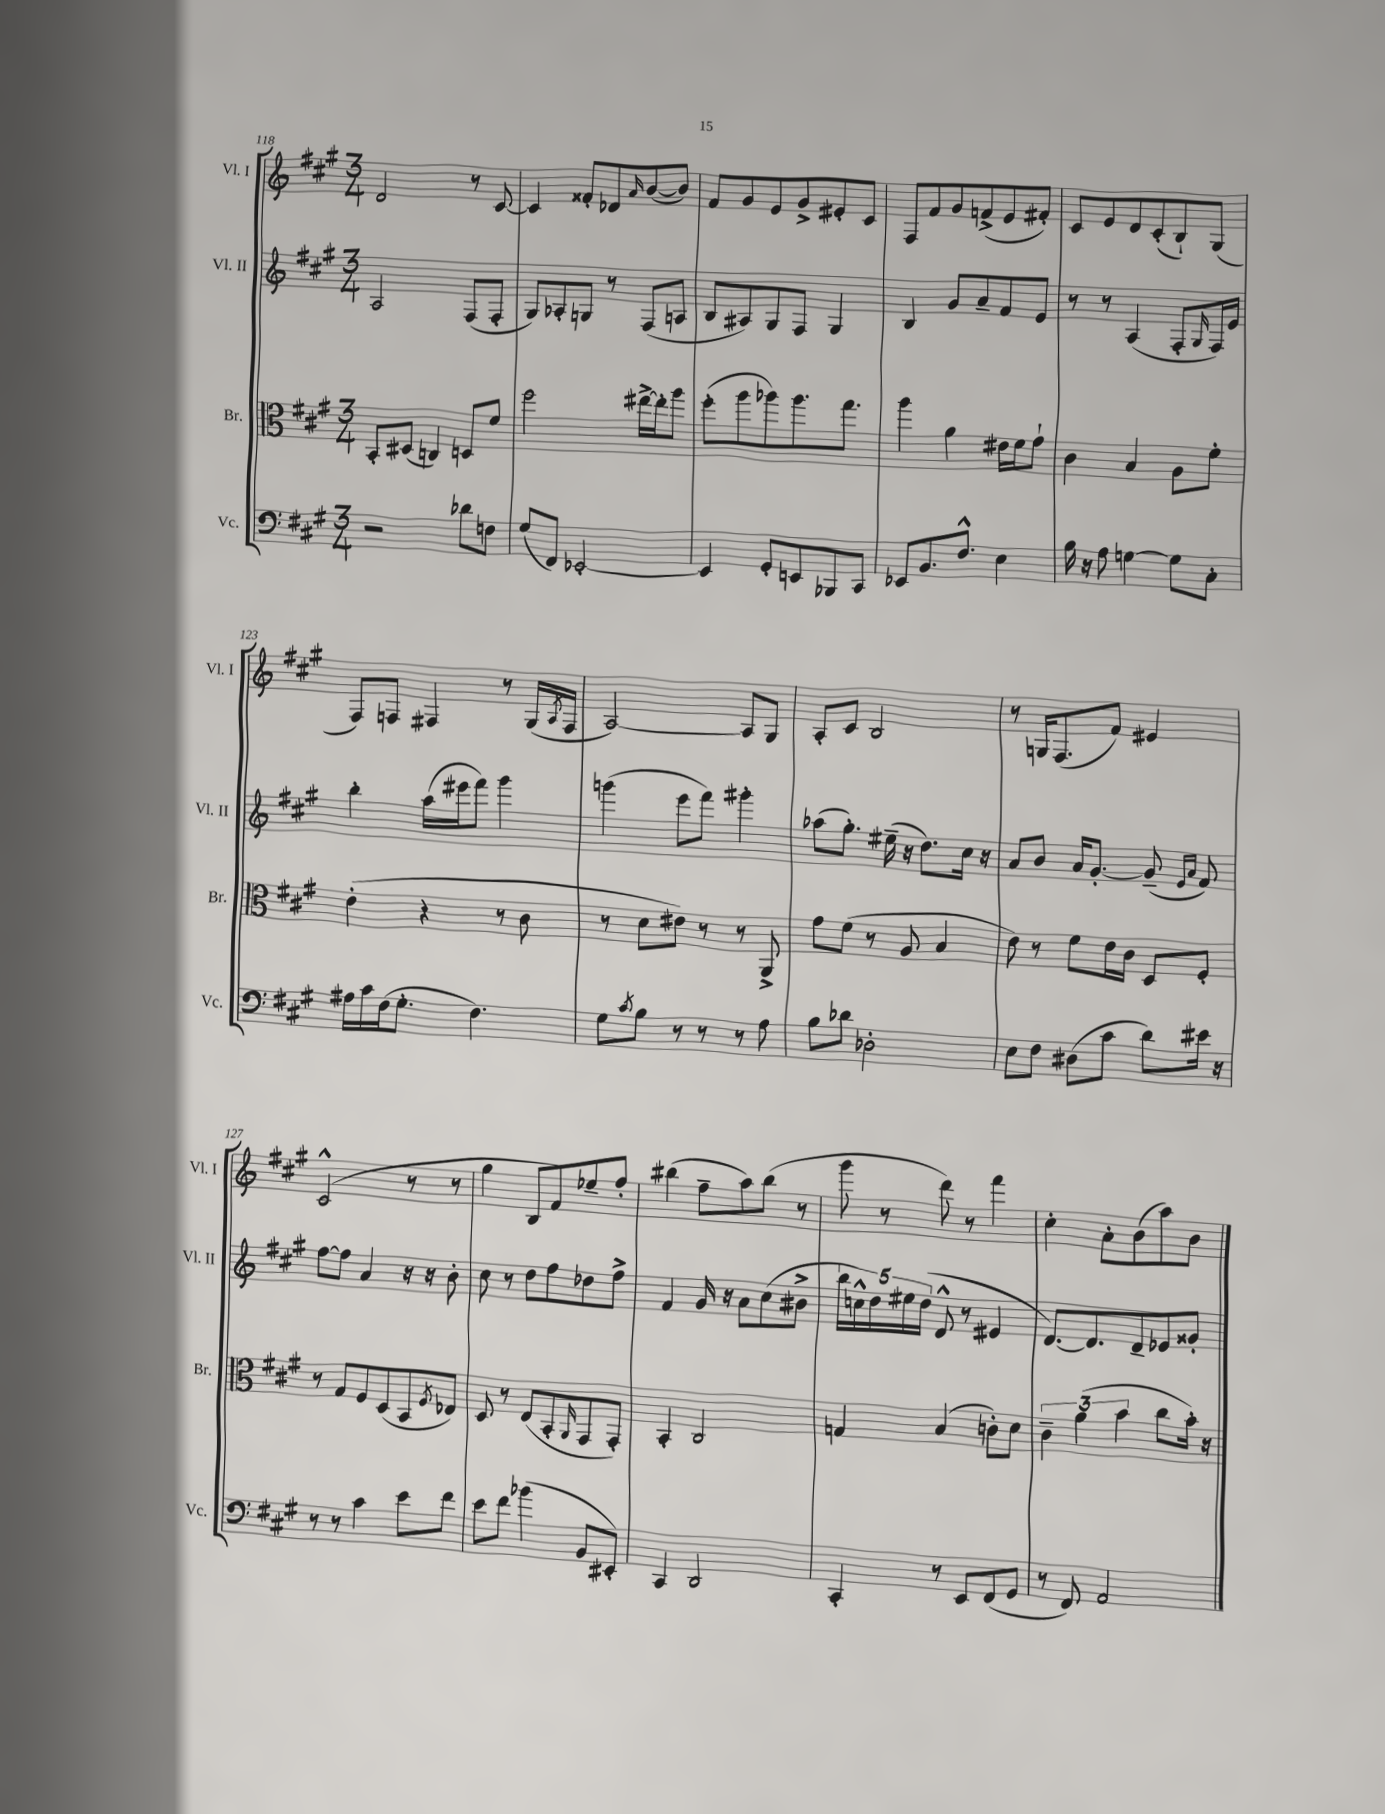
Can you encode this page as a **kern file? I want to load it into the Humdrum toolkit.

**kern	**kern	**kern	**kern
*staff4	*staff3	*staff2	*staff1
*clefF4	*clefC3	*clefG2	*clefG2
*k[f#c#g#]	*k[f#c#g#]	*k[f#c#g#]	*k[f#c#g#]
*M3/4	*M3/4	*M3/4	*M3/4
2r	8BB'	2A	2d
.	(8D#	.	.
.	4C)	.	.
8d-	8D	(8F#	8r
8F	8f#	8F#'	[8c#
=	=	=	=
(8G#	2ff#	8G#)	4c#]
8FF#)	.	8A-'	.
[2EE-'	.	8G	8f##'
.	.	8r	8d-
.	.	.	16qqa
.	[16ee#^	(8F#	([8b
.	16ee#']	.	.
.	8aa	8A	8b])
=	=	=	=
4EE-]	(8ff#'	8B	8f#
.	8aa	8A#)	8g#
8GG#'	8aa-)	8G#	8e
8EE	8.aa-	8F#	8g#^
8BBB-	.	4G#	8e#'
.	8.gg#	.	.
8CC#	.	.	8c#
=	=	=	=
8EE-	4aa	4B	8F#
8.BB	.	.	8f#
.	4a	8g#	8g#
8.F#^^	.	.	.
.	.	8a~	(8f^
4E	16e#	8f#	8e
.	16f#	.	.
.	8g#`	8e	8f#')
=	=	=	=
16B	4c#	8r	8c#
16r	.	.	.
8A	.	8r	8e
[4G	4B	(4A	8d
.	.	.	(8c#'
8G]	8A	8F#'	8B`)
.	.	16qqG#	.
8C#'	8f#'	16F#)	(8G#
.	.	16e	.
=	=	=	=
16A#	(4e'	4bb'	8F#)
16c#	.	.	.
(16F#	.	.	8F
8.G#'	.	.	.
.	4r	(16aa	4F#
.	.	16eee#	.
4.F#)	.	8fff#)	.
.	8r	4ggg#	8r
.	8c#	.	(16G#
.	.	.	8qA
.	.	.	16F#
=	=	=	=
8G#	8r	(4ggg	[2A)
8qc#	.	.	.
8B	8d	.	.
8r	8e#)	8eee	.
8r	8r	8fff#)	.
8r	8r	4ggg#'	8A]
8A	8AA^	.	8G#
=	=	=	=
8B	8g#	(8aa-	8A'
8d-	(8f#	8.gg#')	8c#
2D-'	8r	.	2B
.	.	(16ee#~	.
.	8A	16r	.
.	.	8.dd)	.
.	4B	.	.
.	.	16cc#	.
.	.	16r	.
=	=	=	=
8E	8e)	8a	8r
8F#	8r	8b	16G
.	.	.	(8.F#
(8D#	8f#	16a	.
.	.	[8.g#'	.
8c#	16e	.	8f#)
.	16c#	.	.
8d)	8D	(8g#~]	4e#
.	.	16qqe	.
.	.	16qqa	.
16e#	8F#'	8f#)	.
16r	.	.	.
=	=	=	=
8r	8r	[8ff#	(2c#^^
8r	8G#	8ff#]	.
4c#	8F#	4a	.
.	(8D	.	.
8e	8BB	16r	8r
.	.	16r	.
.	8qF#	.	.
8f#	8E-)	8b'	8r
=	=	=	=
8e	8D	8cc#	4gg#
8f#	8r	8r	.
(4b-	(8E	8dd	8B
.	8BB'	8ff#	8f#)
.	16qqAA	.	.
8BB	8GG#	8dd-	8ee-~
8EE#')	8GG#')	8ff#^	8ff#'
=	=	=	=
4CC#	4BB'	4f#	(4bb#
2DD	2C#	16g#	8ff#~
.	.	16r	.
.	.	8a	8aa)
.	.	(8cc#	(8bb#
.	.	8b#^	8r
=	=	=	=
4CC#'	4G	20bb	8ggg#
.	.	20cc^^)	.
.	.	20dd	.
.	.	.	8r
.	.	20ee#	.
.	.	(20dd	.
8r	(4B	8d^^	8ddd)
8EE	.	8r	8r
(8FF#	8c')	4e#	4fff#
8GG#	8d	.	.
=	=	=	=
8r	6c#~	[8.d)	4cc#'
8FF#)	.	.	.
.	(6a	.	.
.	.	8.d]	.
2AA	.	.	8a'
.	6b	.	.
.	.	8d~	(8b
.	8cc#	8e-	8aa)
.	16b')	8g##'	8b
.	16r	.	.
==	==	==	==
*-	*-	*-	*-
